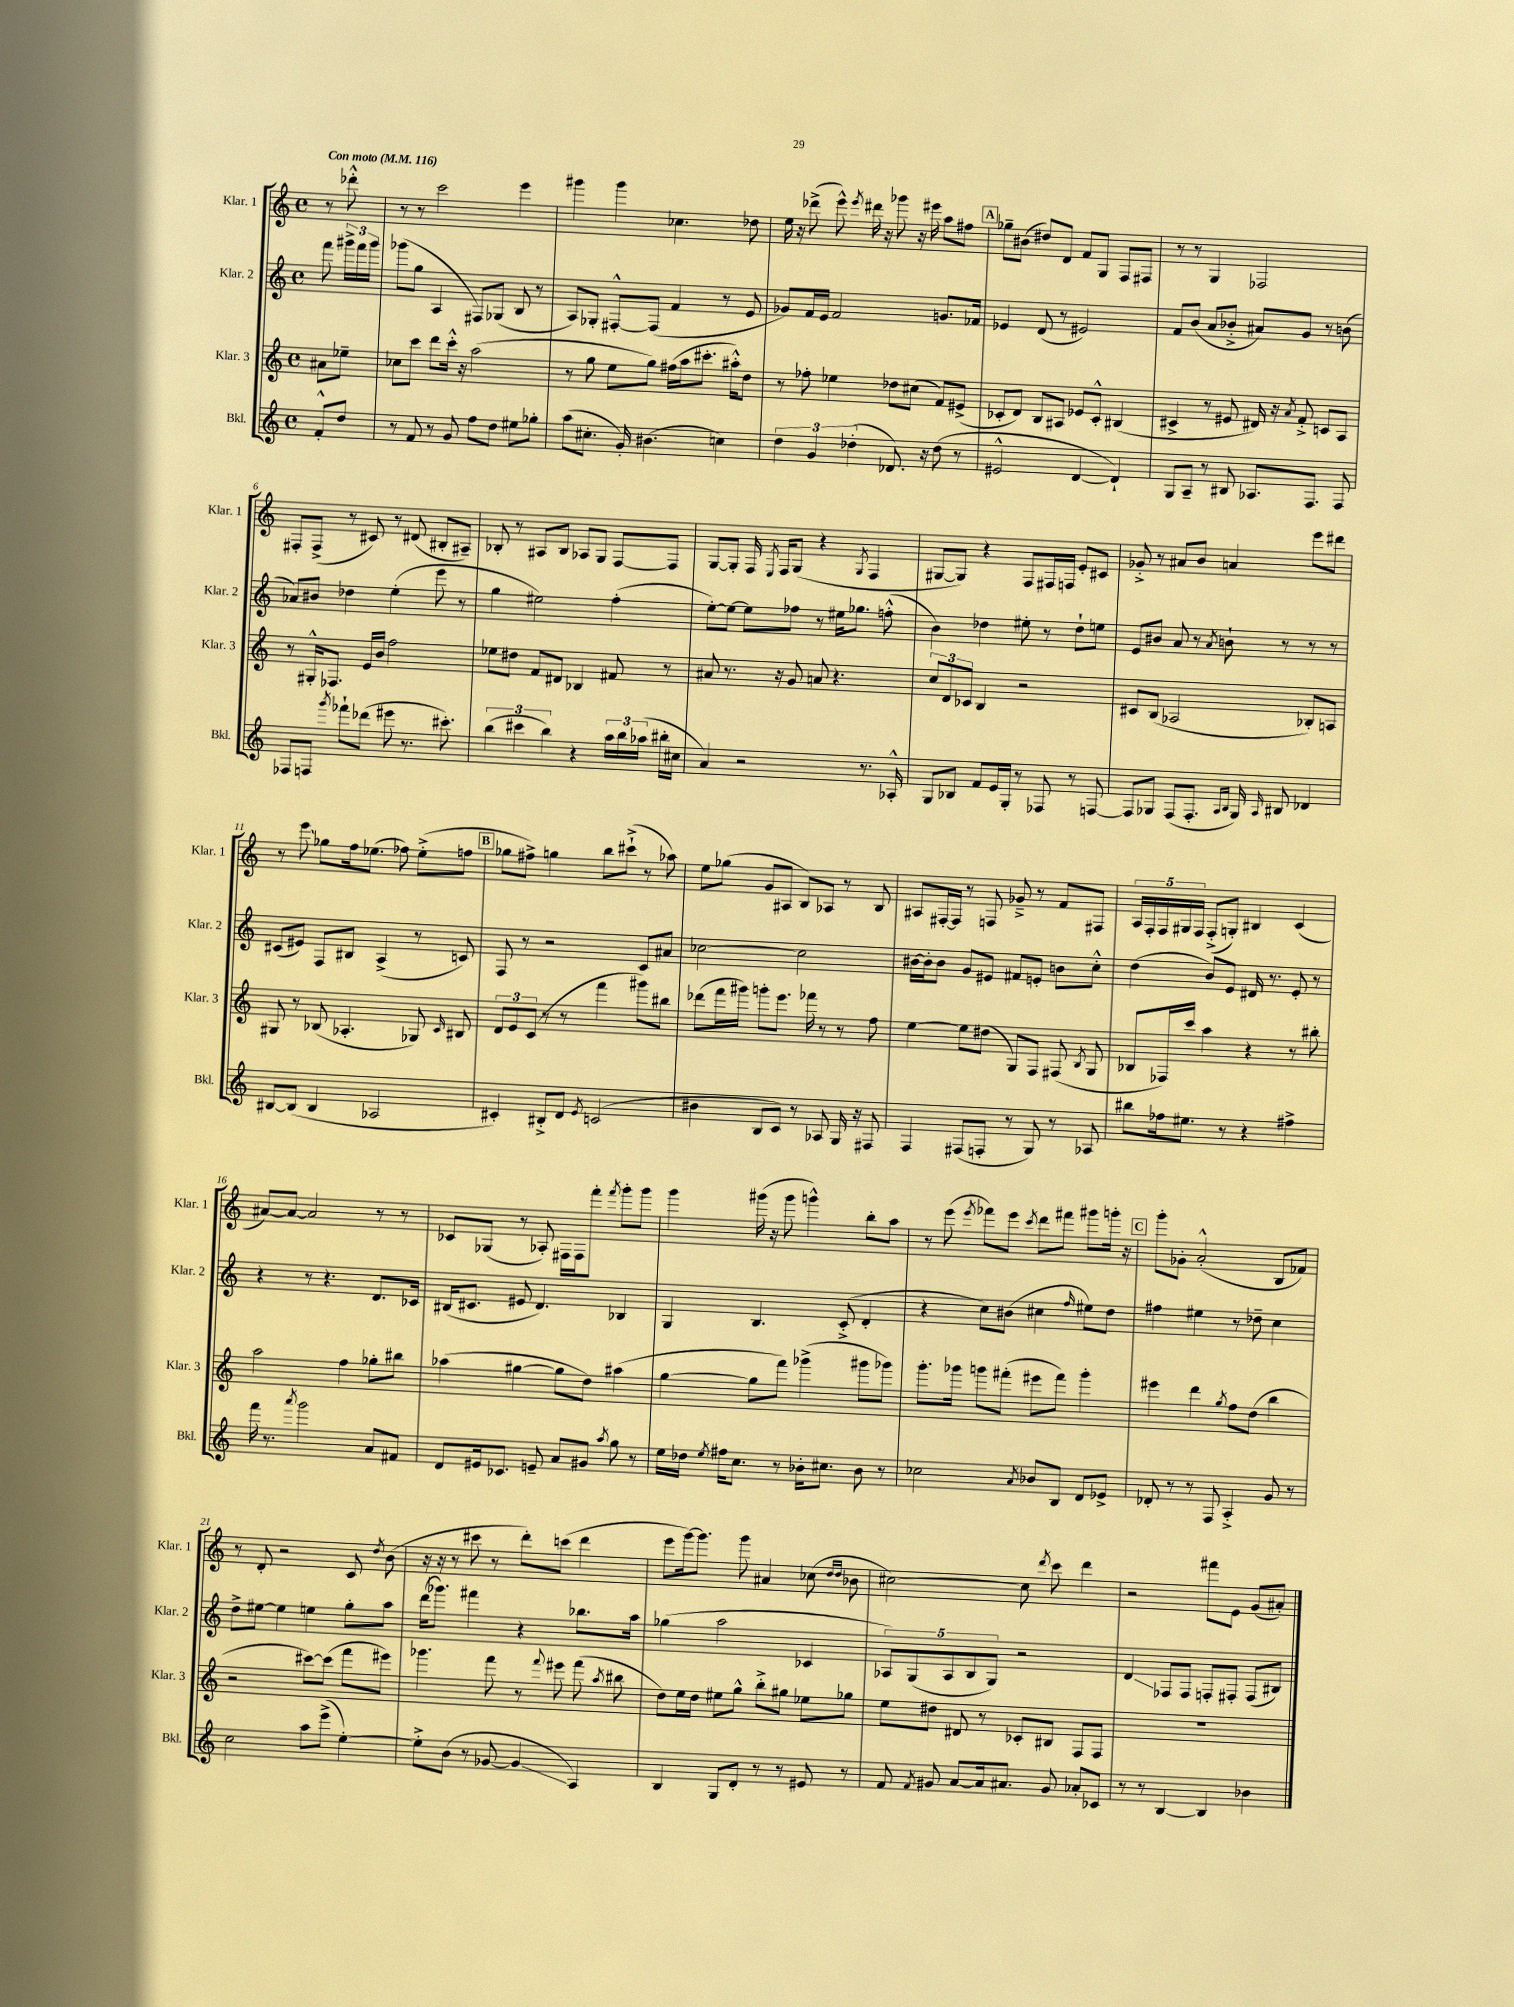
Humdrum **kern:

**kern	**kern	**kern	**kern
*staff4	*staff3	*staff2	*staff1
*clefG2	*clefG2	*clefG2	*clefG2
*k[]	*k[]	*k[]	*k[]
*M4/4	*M4/4	*M4/4	*M4/4
*met(c)	*met(c)	*met(c)	*met(c)
*MM116	*MM116	*MM116	*MM116
8f'^^	8a#	8fff	8r
8dd	8ee-~	24ggg#^	8ddd-'^^
.	.	24fff	.
.	.	24ggg#	.
=	=	=	=
8r	8cc-	(8ggg-	8r
8f	8ccc	8gg	8r
8r	8ddd	4A	2ccc
8g	16ccc'^^	.	.
.	16r	.	.
8ff	(2aa	8F#)	.
8dd	.	(8G-	.
8ee#	.	8B	4eee
8gg-'	.	8r	.
=	=	=	=
(8aa	8r	8A)	4ggg#
8.cc#'	8gg	8G-'	.
.	8ee	[8F#'^^	4ggg#
16g')	.	.	.
(4.b#	8gg)	(8F#]	.
.	(16ff#	4f	4.cc-
.	16aa	.	.
.	8.ccc#'	.	.
4cc)	.	8r	.
.	16aa#'^^)	.	.
.	8dd	8e	8dd-
=	=	=	=
6dd	8r	8g-)	16ee
.	.	.	16r
.	8ff-'	16f	(8ddd-^
6g	.	.	.
.	.	16e	.
.	4ee-	2f	8eee^^)
(6dd-'	.	.	.
.	.	.	8qeee
.	.	.	16ddd#
.	.	.	16r
8.d-)	8dd-	.	8ggg-
.	(8cc#	.	16r
16r	.	.	16eee#
(8dd-	8f)	8.g	8aa
8r	(8e#^	.	8ff#
.	.	16f-	.
=	=	=	=
2e#^^	8c-'	4e-	8gg-~
.	8d)	.	(8b#
.	8B	(8d	8dd#)
.	8A#	8r	8d
[4d	8e-	2e#)	8f
.	8c-'^^	.	8G
4d`])	(4B#	.	8F
.	.	.	8F#
=	=	=	=
8G	4c#^	8f	8r
8A~	.	(8b	8r
8r	8r	8a	4G
8B#	8e#	8b-'^	.
8.A-	16d#)	8a#)	2F-
.	16r	.	.
.	8qa	.	.
.	8f'^	8g	.
8.F	.	.	.
.	8c	8r	.
8F	8A	(8b	.
=	=	=	=
8F-	8r	8a-)	8F#'
8F	16G#'^^	8b#	(8F#^
.	8.F-	.	.
8qggg	.	.	.
8fff-`	.	4dd-	8r
(8ddd-	16e	.	8c#)
.	16b	.	.
8eee#	2ff	(4ee'	8r
8.r	.	.	(8d#
.	.	8eee	8B#'
8.ccc#')	.	.	.
.	.	8r	8A#~)
=	=	=	=
(6bb	8ee-	4gg	8B-'
.	8dd#	.	8r
6ccc#	.	.	.
.	8f	2ee#)	8A#
6bb)	.	.	.
.	8d#	.	8B-
4r	4B-	.	8A-
.	.	.	8G
24aa	8f#	(4ff'	[8F
24bb	.	.	.
(24aa-	.	.	.
16bb#'	8r	.	8F]
16cc#	.	.	.
=	=	=	=
4a)	8a#	[8ee')	[8G
.	8.r	8ee_	8G']
2r	.	8ee]	16F
.	.	.	8qE
.	16r	.	16F
.	8g	8ff-	(8G
.	8a	8r	4r
.	4.r	16ee#	.
.	.	8.gg-	.
.	.	.	8qG
8.r	.	.	4F
.	.	(8ff'^^	.
16A-'^^	.	.	.
=	=	=	=
8G	12cc	4b)	[8G#
.	12d	.	.
8B-	.	.	8G#])
.	12c-	.	.
8f	4B	4dd-	4r
16e	.	.	.
16G'	.	.	.
8r	2r	8ee#'	8F
8F-	.	8r	16F#
.	.	.	16F
8r	.	8dd-`	8e'
[8F	.	8ee	8c#
=	=	=	=
8F]	8c#	8e	8g-'^
8G-	(8B	8b#	8r
(8F	2A-	8a	8a#
8.F'	.	8r	8b
.	.	8qa	.
.	.	8b`	4a
16qqA	.	.	.
16qqB	.	.	.
16G-)	.	.	.
16qqA	.	.	.
8B#	.	8r	.
4d-	8B-')	8r	8eee
.	8A	8r	8ddd#
=	=	=	=
[8B#	8G#	(8c#	8r
(8B#]	8r	8e#)	8eee
4B#	(8B-	8F	8gg-
.	4.A-'	8B#	16ff
.	.	.	(8.ee-
2A-	.	(4A^	.
.	.	.	8ff-)
.	8G-)	8r	(8ee-'^
.	16qqc	.	.
.	8B#	8c)	8ff
=	=	=	=
4c#')	12d	8F	8gg-
.	12e	.	.
.	.	8r	8ff#^)
.	(12c	.	.
8B#'^	8r	2r	4gg
8d	8r	.	.
8qe	.	.	.
(2c	4fff	.	8bb
.	.	.	(8ccc#`^
.	8ggg#)	8c	8r
.	8bb#	8a#	8aa-)
=	=	=	=
4b#	(8ddd-	[2cc-	8ee
.	16fff	.	(8gg-
.	16ggg#)	.	.
8B	8ggg'	.	8g
8c)	8.eee	.	8A#
8r	.	2cc-]	8B)
.	16fff-	.	.
8A-	8r	.	8A-
16G	8r	.	8r
16r	.	.	.
8F#	8ff	.	8B
=	=	=	=
4F	[4ee	[16b#	8A#
.	.	16b#']	.
.	.	8b#	[16F#'
.	.	.	16F#]
(8F#	8ee]	8g	8r
8F'	(8dd#	8e#	8F
8r	8G)	8f#	8g-~^
8G)	8F	8e'	8r
8r	(8F#	8b	8f
.	8qB	.	.
8A-	8G	8cc'^^	8F#
=	=	=	=
8bb#	8B-	(4dd	20A
.	.	.	20F'
.	.	.	20F
16ff-	16F-)	.	.
.	.	.	20G#
8.ee#	16ccc	.	.
.	.	.	20F
.	4aa	8b)	(8F'^
8r	.	8e	8G')
4r	4r	16d#	4B#
.	.	8.r	.
4ff#^	8r	8e'	(4c
.	8bb#'	8r	.
=	=	=	=
16fff	2aa	4r	[8a#)
8.r	.	.	.
.	.	.	8a#_
8qaaa	.	.	.
2ggg	.	8r	2a#]
.	.	4.r	.
.	4ff	.	.
8a	8gg-'	8.d	8r
8f#	8bb#	.	8r
.	.	16c-	.
=	=	=	=
8d	(4aa-	(16B#	8c-
.	.	8.c#	.
16e#	.	.	(8G-
8.c-	.	.	.
.	[4gg#	8e#	8r
8e~	.	4.d)	8A-')
8a	8gg#]	.	16F#
.	.	.	16F#
8g#	8dd)	.	8fff'
8qaa	.	.	8qfff
8gg	(4aa#	4B-	8ggg'
8r	.	.	8ggg
=	=	=	=
16ee	[4gg	4G	4ggg
16dd-	.	.	.
8qee	.	.	.
16ff#	.	.	.
8.cc	.	.	.
.	8gg]	4.B	(16ggg#
.	.	.	16r
8r	8fff)	.	8ggg#
16b-'	(4ggg-^	.	4ggg^^)
8.cc#	.	.	.
.	.	(8c'^	.
8b-	8ggg#	4d'	8bb'
8r	8ggg-)	.	8aa
=	=	=	=
2cc-	8.ggg'	4r	8r
.	.	.	(8eee
.	16ggg-	.	.
.	.	.	8qeee
.	8ggg	8cc)	8fff-)
.	(8fff#'	(8b#	8eee
8qa	.	.	8qccc
8b-	8eee#	4cc#	8ddd
8B	8fff#)	.	8fff#
.	.	16qqff	.
8d	4ggg'	8ee#)	8ggg#
8e-^	.	8dd	16ggg'
.	.	.	16r
=	=	=	=
8d-'	4eee#	4ff#	8ggg'
8r	.	.	8g-'
8r	4ddd	4ee#	(2a'^^
8F	.	.	.
.	8qgg	.	.
4A'^	8ff	8r	.
.	(8dd	8dd-~	.
8g	4bb	4cc	8B
8r	.	.	8f-)
=	=	=	=
2cc	2r	8dd^	8r
.	.	[8ee#	8d'
.	.	4ee#]	2r
8aa	[8ccc#)	4ee	.
(8eee^	(8ccc#]	.	.
[4ee')	8fff	8gg'	8c
.	.	.	8qdd
.	8eee#)	8aa	(8b
=	=	=	=
8ee'^]	4.ggg-	(16ddd	16r
.	.	8.ggg-)	16r
(8b	.	.	8r
8r	.	4fff#	8ccc#
[8g-	8fff	.	8r
4g-]	8r	4r	8ddd')
.	8qqfff	.	.
.	8eee#	.	(8ccc
4A)	(8fff	8.bb-	4ddd
.	8qaa	.	.
.	8bb#	.	.
.	.	16aa	.
=	=	=	=
4B	8dd)	(4gg-	8eee
.	16ee	.	[16ggg)
.	16dd	.	8.ggg]
8G	8ee#	2aa	.
8d'	8gg^^	.	8ggg
8r	8bb'^	.	4a#
8r	8gg#	.	.
8e#	8ee-	4c-	(8cc-
.	.	.	16qqdd
.	.	.	16qqdd
8r	8gg-	.	8b-
=	=	=	=
8f	8ee	10A-)	[2cc#)
.	.	(10G	.
8qf	.	.	.
8g#	8dd#	.	.
.	.	10A-	.
[8a	8d#	.	.
.	.	10B	.
16a]	8r	.	.
.	.	10G)	.
8.a#	.	.	.
.	8c-'	2r	8cc#]
.	.	.	8qddd
8g#	8B#	.	8ccc
8a-'	8F	.	4ddd
8c-	8F	.	.
=	=	=	=
8r	1r	4d	2r
8r	.	.	.
[4B	.	8F-	.
.	.	8F-	.
4B]	.	8F'	8fff#
.	.	8F#'	8e
4b-	.	(8F#	(8g
.	.	8B#)	8a#')
==	==	==	==
*-	*-	*-	*-
